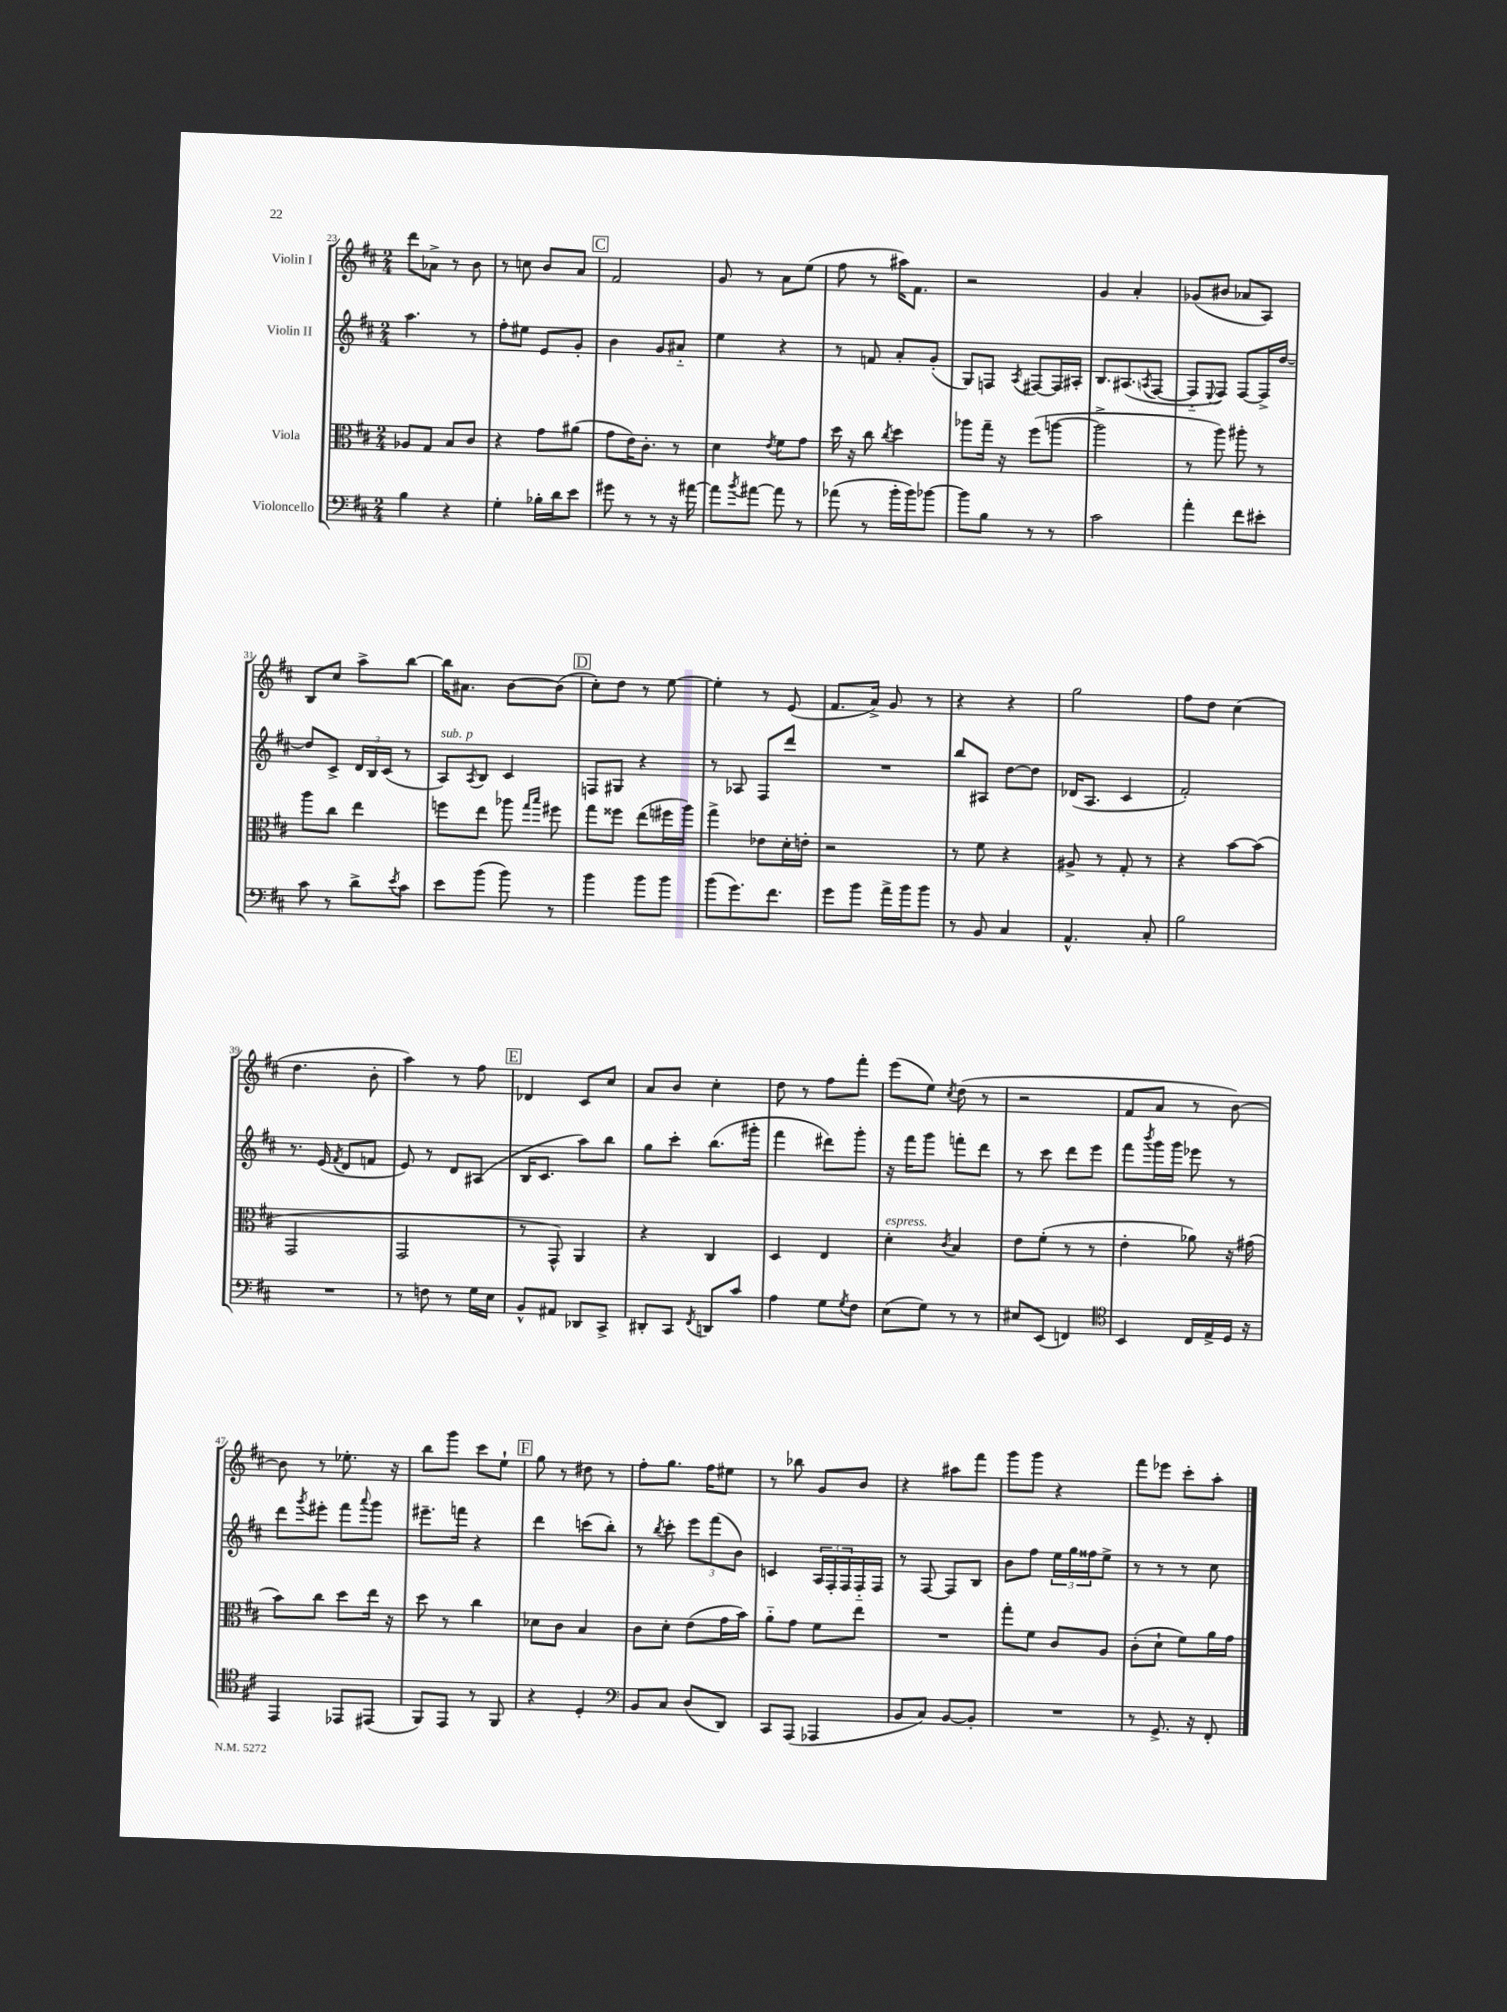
<<
\new StaffGroup <<
\new Staff = "s0" \with { instrumentName = "Violin I" } {
    \clef treble \key d \major \numericTimeSignature \time 2/4
    d'''8 aes'8-> r8 b'8 |
    r8 c''8 b'8 a'8 |
    \mark \markup { \box "C" } fis'2 |
    g'8 r8 a'8 e''8( |
    fis''8 r8 ais''16) fis'8. |
    r2 |
    g'4 a'4-. |
    ges'8( bis'8 aes'8 a8) |
    b8 cis''8 a''8-> b''8~ |
    b''16 ais'8. b'8~ b'8( |
    \mark \markup { \box "D" } cis''8-.) d''8 r8 e''8~ |
    e''4-. r8 e'8( |
    fis'8. a'16->) g'8 r8 |
    r4 r4 |
    g''2 |
    fis''8 d''8 cis''4( |
    d''4. b'8-. |
    a''4) r8 fis''8 |
    \mark \markup { \box "E" } des'4 cis'8 cis''8 |
    a'8 b'8 cis''4-. |
    d''8 r8 fis''8 fis'''8-. |
    e'''8( e''8) \acciaccatura { cis''8 } d''8( r8 |
    r2 |
    fis'8 a'8 r8 b'8~) |
    b'8 r8 ees''8.-. r16 |
    b''8 g'''8 cis'''8 e''8-! |
    \mark \markup { \box "F" } g''8 r8 dis''8 r8 |
    fis''8-. g''8. fis''16 eis''8 |
    r8 bes''8 g'8 b'8 |
    r4 ais''8 fis'''8 |
    g'''8 g'''8 r4 |
    fis'''8 ees'''8 cis'''8-. a''8-. \bar "|." |
}
\new Staff = "s1" \with { instrumentName = "Violin II" } {
    \clef treble \key d \major \numericTimeSignature \time 2/4
    a''4. r8 |
    fis''8-. eis''8 e'8 g'8-. |
    \mark \markup { \box "C" } b'4 g'8 ais'8-_ |
    e''4 r4 |
    r8 f'8 a'8-. g'8-.( |
    g8) f8 \acciaccatura { a8 } fis8~ fis16 ais16-. |
    b8. ais8.( \acciaccatura { a8 } fis8~ |
    fis8-_ \appoggiatura { e8 } fis8) fis8~ fis16-> d''16~ |
    d''8 cis'8-> \tuplet 3/2 { d'16 b16 cis'16( } r8 |
    a8^\markup { \italic "sub. p" }) \acciaccatura { a8 } b8 cis'4 |
    \mark \markup { \box "D" } f8 gis8 r4 |
    r8 aes8 fis8 d'''8 |
    R2 |
    b''8 ais8 d''8~ d''8 |
    des'16( a8. cis'4 |
    fis'2-.) |
    r8. e'16( \acciaccatura { fis'8 } d'8 f'8 |
    e'8) r8 d'8 ais8( |
    \mark \markup { \box "E" } b16 cis'8. a''8) b''8 |
    g''8 cis'''8-. b''8.( gis'''16-. |
    fis'''4 dis'''8) g'''8-. |
    r16 fis'''16 g'''8 f'''8-. d'''8 |
    r8 cis'''8 d'''8 e'''8 |
    fis'''8 \acciaccatura { b'''8 } g'''16 g'''16 ees'''8 r8 |
    d'''8 \acciaccatura { g'''8 } eis'''8-. fis'''8 \appoggiatura { a'''8 } g'''8 |
    eis'''8.-- f'''16 r4 |
    \mark \markup { \box "F" } d'''4 c'''8( b''8-.) |
    r8 \acciaccatura { b''8 } cis'''8-. \tuplet 3/2 { e'''8 fis'''8( b'8) } |
    c'4 \tuplet 3/2 { a16 fis16-. fis16 } fis16-_ fis16 |
    r8 fis8~ fis8 b8 |
    b'8 fis''8 \tuplet 3/2 { e''16 g''16 fisis''16 } e''8-> |
    r8 r8 r8 cis''8 \bar "|." |
}
\new Staff = "s2" \with { instrumentName = "Viola" } {
    \clef alto \key d \major \numericTimeSignature \time 2/4
    aes8 g8 b8 cis'8 |
    r4 g'8 ais'8( |
    \mark \markup { \box "C" } g'8 e'16) cis'8.-. r8 |
    d'4 \acciaccatura { e'8 } fis'8 g'8 |
    d''16 r16 cis''8 \acciaccatura { cis''8 } d''4 |
    aes''8 g''16-- r16 fis''8( a''8~ |
    a''2-> |
    r8 a''8) ais''8-. r8 |
    a''8 cis''8 e''4 |
    f''8 e''8 aes''8 \grace { g''16 b''16 } fis''8 |
    \mark \markup { \box "D" } g''8 fisis''8 e''8( fis''16 a''16) |
    g''4-> ees'8 d'16-. e'16-. |
    r2 |
    r8 fis'8 r4 |
    ais8-> r8 g8-. r8 |
    r4 b'8~ b'8( |
    g,2 |
    g,2 |
    \mark \markup { \box "E" } r8 g,8-^) a,4 |
    r4 cis4 |
    d4 e4 |
    d'4-.^\markup { \italic "espress." } \acciaccatura { cis'8 } b4 |
    e'8 fis'8-.( r8 r8 |
    e'4-. aes'8) r16 gis'16( |
    b'8) cis''8 d''8 e''16 r16 |
    d''8 r8 cis''4 |
    \mark \markup { \box "F" } des'8 cis'8 b4 |
    cis'8 d'8-. e'8( g'16 b'16) |
    a'8-_ g'8 fis'8 e''8 |
    R2 |
    g''8-. fis'8 cis'8 a8 |
    cis'8-.( d'8-! fis'8) a'16 g'16 \bar "|." |
}
\new Staff = "s3" \with { instrumentName = "Violoncello" } {
    \clef bass \key d \major \numericTimeSignature \time 2/4
    b4 r4 |
    g4-. bes16-. d'16 e'8 |
    \mark \markup { \box "C" } gis'8 r8 r8 r16 ais'16~ |
    ais'8 \acciaccatura { b'8 } ais'8~ ais'8 r8 |
    aes'8( r8 b'16-. b'16) bes'8~ |
    bes'8 b8 r8 r8 |
    cis'2 |
    a'4-. fis'8 eis'8-. |
    cis'8 r8 d'8-> \acciaccatura { e'8 } cis'8 |
    e'8 b'8( b'8) r8 |
    \mark \markup { \box "D" } b'4 b'8 b'8 |
    b'8( g'8.) fis'8. |
    g'8 b'8 a'16-> b'16 b'8 |
    r8 b,8 cis4 |
    a,4.-^ cis8-. |
    b2 |
    R2 |
    r8 f8 r8 g16 e16 |
    \mark \markup { \box "E" } b,8-^ ais,8 des,8 cis,8-> |
    dis,8-. cis,8 \acciaccatura { fis,8 } d,8 cis'8 |
    a4 g8 \acciaccatura { g8 } fis8 |
    e8( g8) r8 r8 |
    eis8 e,8( f,4) |
    \clef tenor b,4 cis16 e16-> d16 r16 |
    e,4 ees,8 eis,8( |
    fis,8) e,8 r8 fis,8 |
    \mark \markup { \box "F" } r4 d4-. |
    \clef bass b,8 cis8 d8( d,8) |
    cis,8 a,,8( aes,,4 |
    b,8 cis8) b,8~ b,8-. |
    R2 |
    r8 g,8.-> r16 fis,8-. \bar "|." |
}
>>
>>
\layout { \context { \Score currentBarNumber = #23 } }
